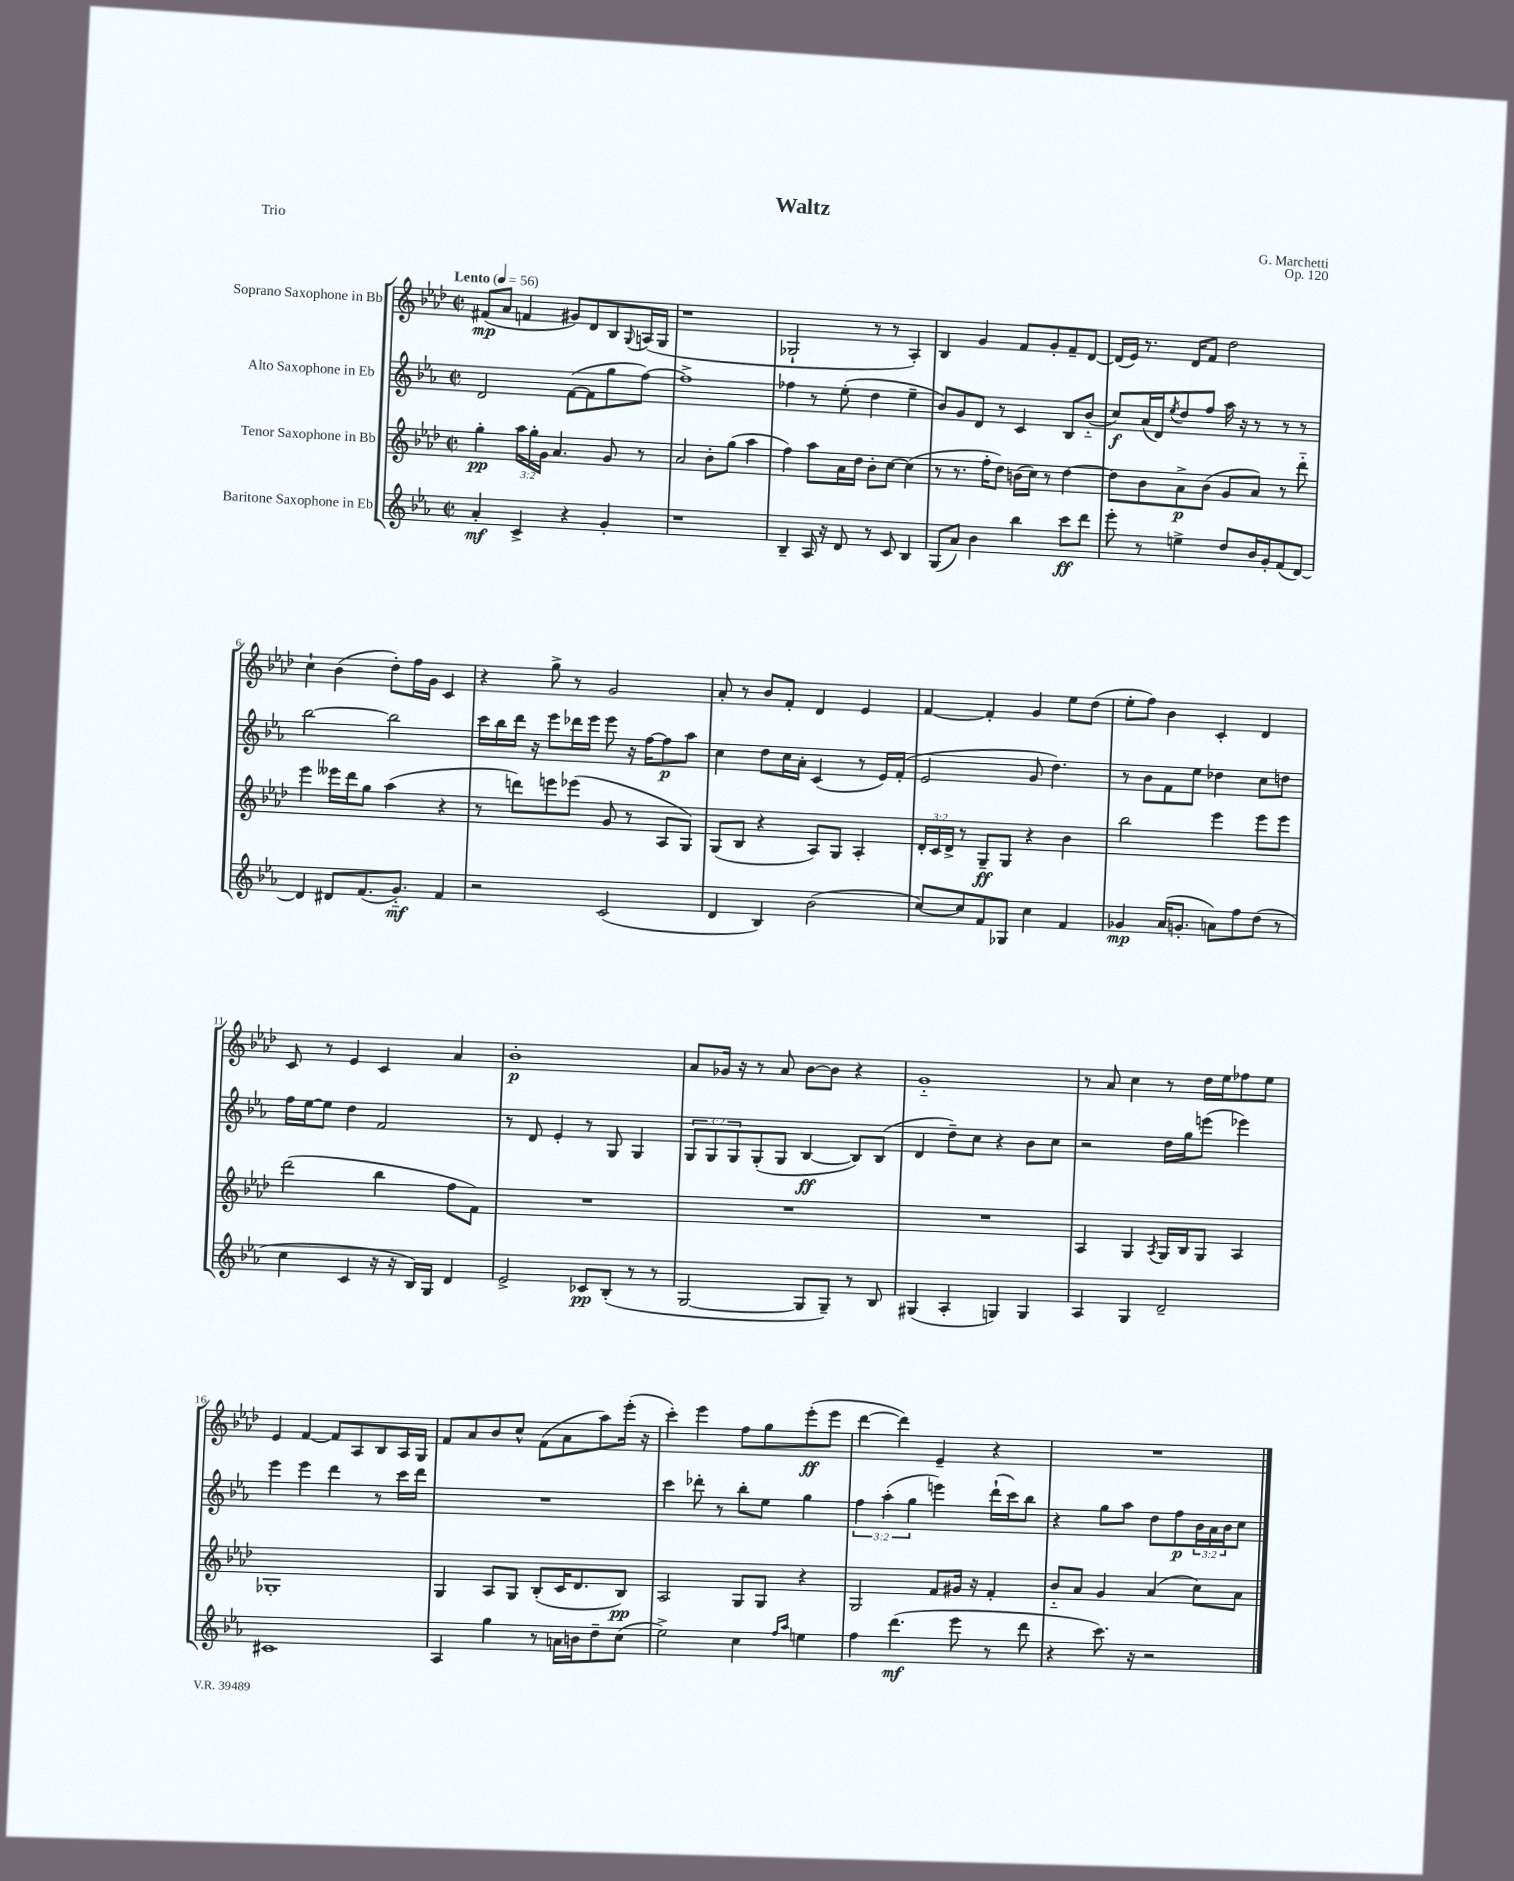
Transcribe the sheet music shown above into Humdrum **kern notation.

**kern	**kern	**kern	**kern
*staff4	*staff3	*staff2	*staff1
*clefG2	*clefG2	*clefG2	*clefG2
*k[b-e-a-]	*k[b-e-a-d-]	*k[b-e-a-]	*k[b-e-a-d-]
*M2/2	*M2/2	*M2/2	*M2/2
*met(c|)	*met(c|)	*met(c|)	*met(c|)
*MM56	*MM56	*MM56	*MM56
4a-'/	4gg'\	2d/	(8f#/L
.	.	.	8a-/J
4c^/	24aa-\LL	.	4f/
.	24gg'\	.	.
.	24g\JJ	.	.
.	4.a-/	.	.
4r	.	([8f\L	8g#/L)
.	.	8f\]	8d-/
4g'/	8g/	8gg\	8B-/
.	.	.	8qqG/
.	8r	[8ff\J)	(16A/L
.	.	.	16G/JJ
=	=	=	=
1r	2a-/	1ff^]	1r
.	8b-'\L	.	.
.	(8gg\J	.	.
.	4aa-\	.	.
=	=	=	=
4B-~/	4ff\)	4ff-\	2G-`/
16A-/	8aa-\L	8r	.
16r	.	.	.
8d/	16a-\L	(8ee-'\	.
.	16dd-\JJ	.	.
8r	8b-'\L	4dd\	8r
8c/	[8cc\J	.	8r
4B-/	(4cc\]	4ee-~\	4A-'/)
=	=	=	=
(8G/L	8r	8b-/L)	4B-/
8a-/J)	8.r	8g/	.
4b-\	.	8d/J	4g/
.	16ff'\LK	.	.
.	8dd-\J)	8r	.
4bb-\	(16b\LL	4c/	8f/L
.	16cc\JJ)	.	.
.	8r	.	8g'/
8ccc\L	[4dd-\	8B-/L	8f~/
8ddd\J	.	(8b-'~/J	[8d-/J
=	=	=	=
8eee-'\	8dd-\]L	8cc/L)	(16d-/]LL
.	.	.	16e-/JJ)
8r	8b-\	(16a-/L	8.r
.	.	16d/J)	.
.	.	8qee-/	.
4ee^\	8a-^\	8dd/	.
.	.	.	16d-/LK
.	(8b-\J	8ff/J	8f/J
8dd/L	8g/L	16aa-\	2dd-\
.	.	16r	.
16b-/L	8a-/J)	8r	.
16g'/J	.	.	.
(8f/	8r	8r	.
[8d/J)	8ddd-'~\	8r	.
=	=	=	=
4d/]	4eee-\	[2bb-\	4cc`\
8d#/L	16eee--\LL	.	(4b-\
.	16ddd-\J	.	.
(8.f/	8gg\J	.	.
.	(4aa-\	2bb-\]	8dd-'\L)
8.g'~/J)	.	.	.
.	.	.	16ff\L
.	.	.	16g\JJ
4f/	4r	.	4c/
=	=	=	=
2r	8r	16ccc\LL	4r
.	.	16bb-\	.
.	8ddd\L)	16ddd\JJ	.
.	.	16r	.
.	8eee\	8eee-\L	8gg^\
.	(8eee-\J	16ddd-\L	8r
.	.	16eee-\JJ	.
(2c/	8g/	8eee-\	2g/
.	8r	16r	.
.	.	[16ff\LK	.
.	8A-/L	8ff\]	.
.	8G/J)	8aa-\J	.
=	=	=	=
4d/	(8G/L	4cc\	8a-'/
.	8B-/J	.	8r
4B-/)	4r	8dd\L	8b-/L
.	.	16cc\L	8f'/J
.	.	16a-'\JJ	.
(2b-\	8A-/L)	(4c/	4d-/
.	8G/J	.	.
.	4A-'/	8r	4e-/
.	.	16e-/LL)	.
.	.	(16f'/JJ	.
=	=	=	=
[8cc/L)	24d-'/LL	2e-/	[4f/
.	24c/	.	.
.	24d-^/JJ	.	.
8cc/]	8r	.	.
8f/	8G~/L	.	4f'/]
8G-/J	8G/J	.	.
4cc\	4r	8g/	4g/
.	.	4.dd\)	.
4f/	4b-\	.	8ee-\L
.	.	.	(8dd-\J
=	=	=	=
4g-/	2bb-\	8r	8ee-'\L
.	.	8b-\L	8ff\J)
(16a-/LK	.	8f\	4b-\
8.g'/J	.	.	.
.	.	8ee-\J	.
8a\L)	4eee-\	4dd-\	4c'/
8ff\	.	.	.
(8dd\J	8eee-\L	8cc\L	4d-/
8r	8eee-\J	8dd\J	.
=	=	=	=
4cc\	(2ddd-\	16ff\LL	8c/
.	.	[16ee-\J	.
.	.	8ee-\]J	8r
4c/	.	4dd\	4e-/
16r	4bb-\	2f/	4c/
16r	.	.	.
16B-/LL)	.	.	.
16G/JJ	.	.	.
4d/	8ff\L	.	4a-/
.	8f\J)	.	.
=	=	=	=
2e-^/	1r	8r	1b-'
.	.	8d/	.
.	.	4e-'/	.
8c-/L	.	8r	.
(8B-'/J	.	8G/	.
8r	.	4G/	.
8r	.	.	.
=	=	=	=
[2G/	1r	12G/L	8a-/L
.	.	12G/	.
.	.	.	16g-/Jk
.	.	12G/	.
.	.	.	16r
.	.	(8G'/	8r
.	.	8G/J	8a-/
8G/]L	.	[4B-/	[8b-\L
8G~/J)	.	.	8b-\]J
8r	.	8B-/]L)	4r
8B-/	.	(8B-/J	.
=	=	=	=
(4G#/	1r	4d/	1g'~
4A-'/	.	8dd~\L)	.
.	.	8cc\J	.
4G/)	.	4r	.
4G/	.	8b-\L	.
.	.	8cc\J	.
=	=	=	=
4A-/	4A-/	2r	8r
.	.	.	8a-/
4G/	4G/	.	4cc\
.	8qA-/	.	.
2d~/	16G/LL	16dd\LL	8r
.	16B-/J	16gg\J	.
.	8G/J	(8eee\J	16dd-\LL
.	.	.	16ee-\J
.	4A-/	4eee-\)	8ff-\
.	.	.	8ee-\J
=	=	=	=
1c#	1G-'	4eee-\	4e-/
.	.	4eee-\	[4f/
.	.	4ddd\	8f/]L
.	.	.	8A-/
.	.	8r	8B-/
.	.	16ccc\LL	16A-/L
.	.	16ddd\JJ	16G/JJ
=	=	=	=
4A-/	4G/	1r	8f/L
.	.	.	8a-/
4gg\	8A-/L	.	8b-/
.	8G/J	.	8cc^^/J
8r	(8B-'/L	.	(8f\L
16a\LL	16c/K	.	8a-\
16b\J	8.d-/	.	.
8dd~\	.	.	8aa-\)
(8cc\J	8B-/J)	.	(16eee-'\Jk
.	.	.	16r
=	=	=	=
2ee-^\)	2A-/	4ccc\	4ccc'\)
.	.	8ddd-'\	4eee-\
.	.	8r	.
4cc\	8G/L	8bb-'\L	8ff\L
.	8G/J	8ee-\J	8gg\
16qqff/LL	.	.	.
16qqaa-/JJ	.	.	.
4ee\	4r	4gg\	(8eee-'\
.	.	.	8eee-\J
=	=	=	=
4ff\	2G/	6ff\	[4ddd-\
.	.	(6aa-'\	.
(4.ddd\	.	.	4ddd-\])
.	.	6gg\	.
.	8f/L	4eee\)	4e-~/
8eee-\	16g#/Jk	.	.
.	16r	.	.
8r	4f'/	(16ddd`\LL	4r
.	.	16ccc\J)	.
8ddd\	.	8bb-\J	.
=	=	=	=
4r	8b-'~/L	4r	1r
.	8a-/J	.	.
8.ccc\)	4g/	8gg\L	.
.	.	8aa-\J	.
16r	.	.	.
2r	(4a-/	8dd\L	.
.	.	8ff\	.
.	8cc\L)	24b-\L	.
.	.	24a-\	.
.	.	24b-\J	.
.	8a-\J	8cc\J	.
==	==	==	==
*-	*-	*-	*-
